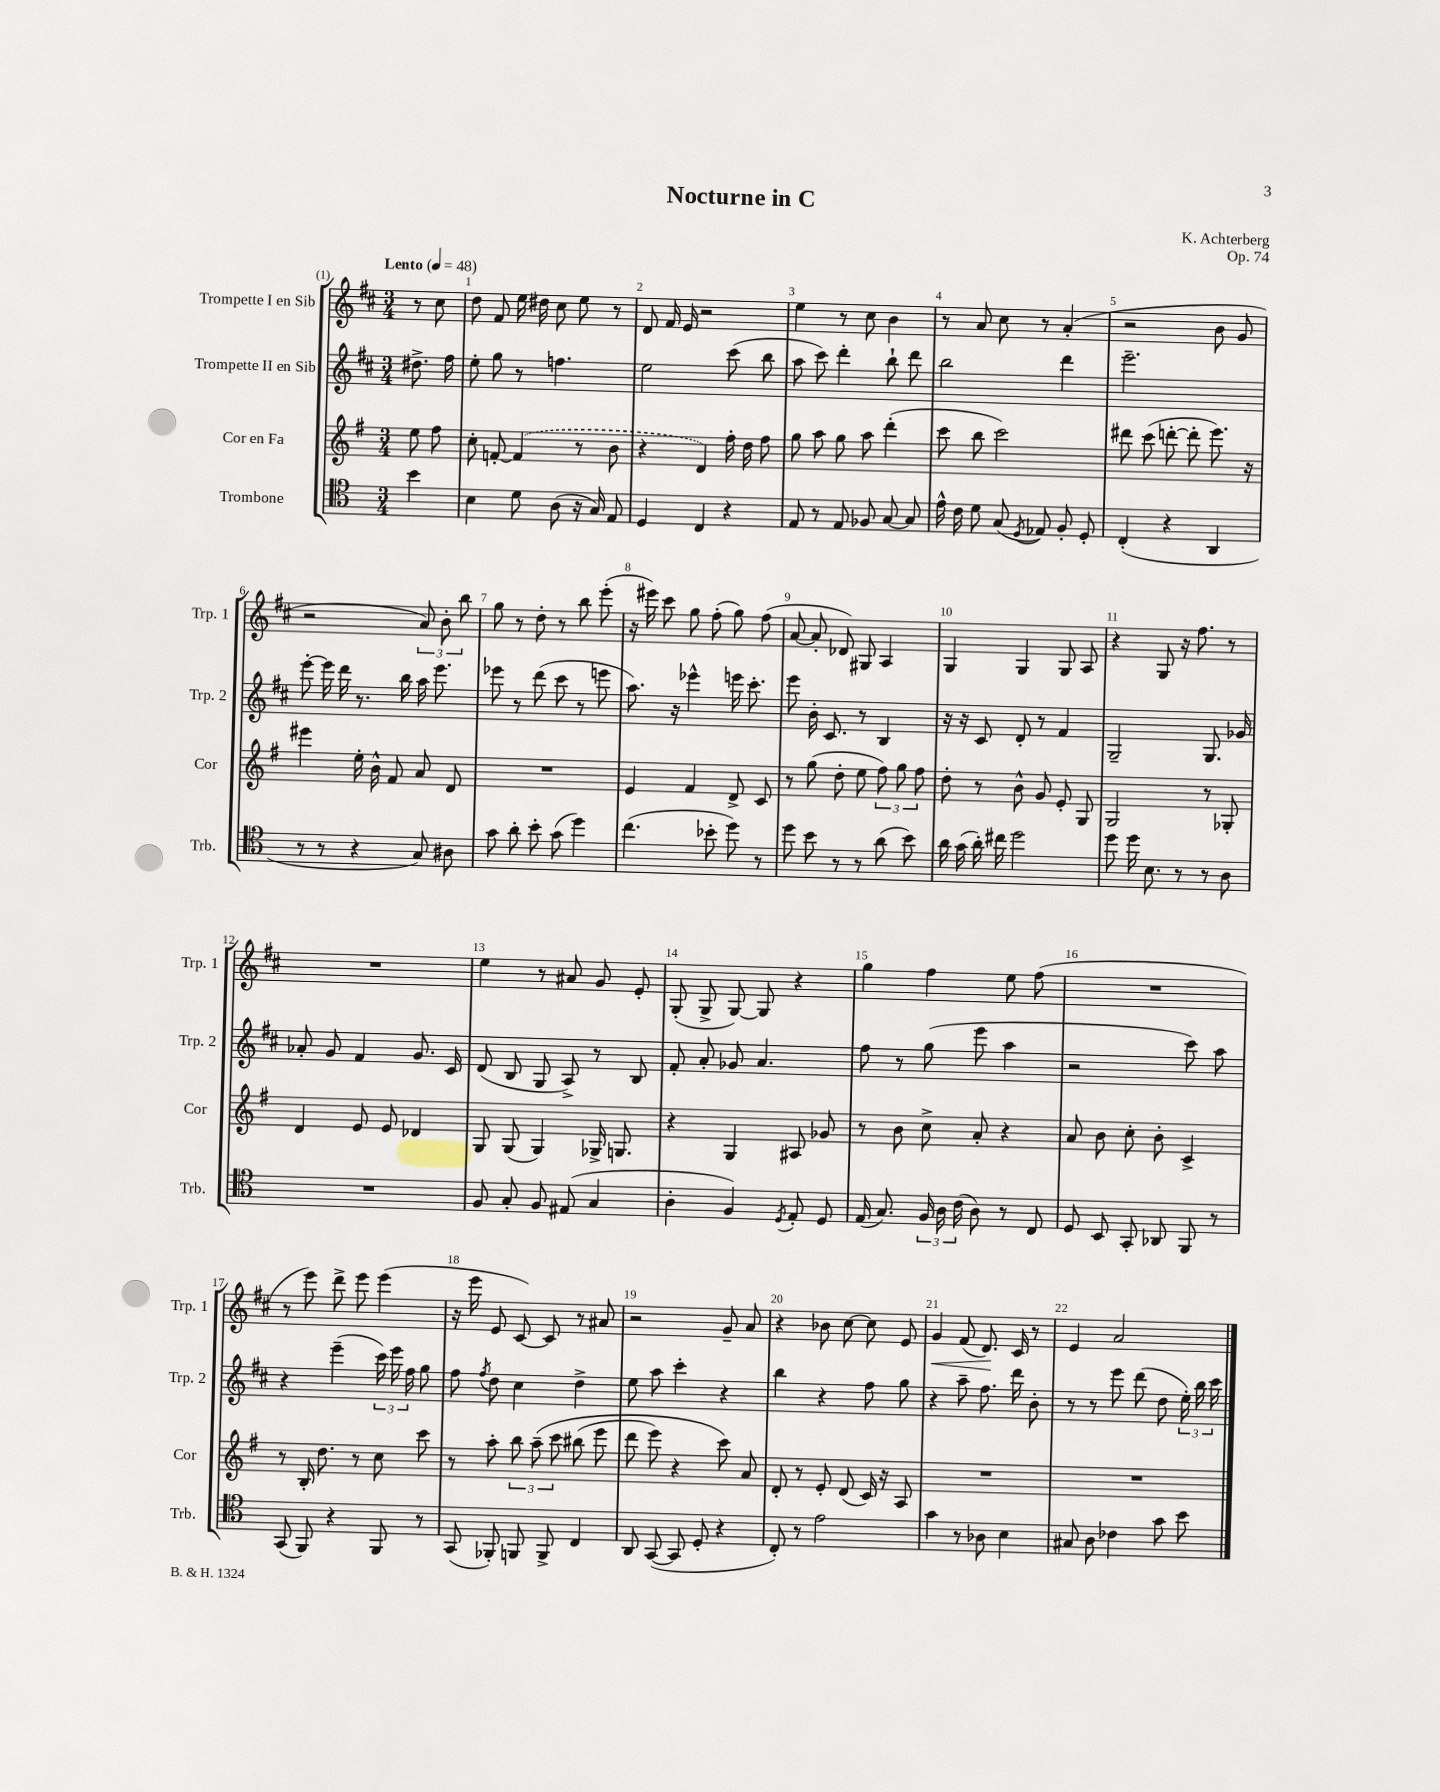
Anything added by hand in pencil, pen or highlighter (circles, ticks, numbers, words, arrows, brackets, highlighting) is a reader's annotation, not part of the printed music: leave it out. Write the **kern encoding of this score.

**kern	**kern	**kern	**kern	**dynam
*part4	*part3	*part2	*part1	*part1
*staff4	*staff3	*staff2	*staff1	*staff1
*I"Trombone	*I"Cor en Fa	*I"Trompette II en Sib	*I"Trompette I en Sib	*
*I'Trb.	*I'Cor	*I'Trp. 2	*I'Trp. 1	*
*clefC4	*clefG2	*clefG2	*clefG2	*
*k[]	*k[f#]	*k[f#c#]	*k[f#c#]	*
*M3/4	*M3/4	*M3/4	*M3/4	*
*MM48	*MM48	*MM48	*MM48	*
=	=	=	=	=
!	!	!	!LO:TX:a:B:t=Lento	!
4b\	8ee\	8.dd#X^\	8r	.
.	8ff#\	.	8cc#\	.
.	.	16ff#\	.	.
=1	=1	=1	=1	=1
4B\	8cc'\	8ee'\	8dd\	.
.	[8fn'/	8gg\	8f#/	.
8d\	(4f/]	8r	16ee\	.
.	.	.	16dd#X\	.
(8A\	.	4.ffn\	8cc#\	.
16r	8r	.	8ee\	.
16G/)	.	.	.	.
8E/	8b\	.	8r	.
=2	=2	=2	=2	=2
4D/	4r	2ee\	8d/	.
.	.	.	16f#/	.
.	.	.	16e/	.
4C/	4d/)	.	2r	.
4r	16ff#'\	(8ccc#\	.	.
.	16dd\	.	.	.
.	8ff#\	8bb\	.	.
=3	=3	=3	=3	=3
8E/	8gg\	8aa\	4ee\	.
8r	8aa\	8ccc#\)	.	.
8E/	8gg\	4ddd'\	8r	.
8F-X/	8aa\	.	8cc#\	.
[8G/	(4ddd'\	8bb`\	4b\	.
8G/]	.	8ddd\	.	.
=4	=4	=4	=4	=4
16e^^\	8ccc\	2bb\	8r	.
16c\	.	.	.	.
8d\	8bb\	.	8a/	.
(8G/	2ccc\)	.	8cc#\	.
8qD/	.	.	.	.
8E-X/)	.	.	8r	.
8F'/	.	4ddd\	(4a'/	.
8D'/	.	.	.	.
=5	=5	=5	=5	=5
(4C'/	8ddd#X\	2.eee~\	2r	.
.	(8ccc\	.	.	.
4r	[8dddn'\	.	.	.
.	8ddd'\]	.	.	.
4AA/	8.eee\)	.	8b\	.
.	.	.	8g/	.
.	16r	.	.	.
!!LO:LB:g=z
=6	=6	=6	=6	=6
8r	4eee#X\	[8eee'\	2r	.
8r	.	16eee\]	.	.
.	.	16ddd\	.	.
4r	16ee'\	8.r	.	.
.	16b^^\	.	.	.
.	8f#/	.	.	.
.	.	16bb\	.	.
8G/)	8a/	16aa\	12a/)	.
.	.	8.eee\	.	.
.	.	.	12b'\	.
8A#X\	8d/	.	.	.
.	.	.	12bb\	.
=7	=7	=7	=7	=7
8g\	2.r	8eee-X\	8gg\	.
8a'\	.	8r	8r	.
8b'\	.	(8ddd\	8dd'\	.
(8g\	.	8ccc#\	8r	.
4dd\)	.	8r	8bb\	.
.	.	8eeen\	(8eee'\	.
=8	=8	=8	=8	=8
(4.cc\	4e/	8.aa\)	16r	.
.	.	.	16eee#X\)	.
.	.	.	8ccc#\	.
.	.	16r	.	.
.	4f#/	4eee-X^^\	8gg\	.
8b-X'\	.	.	(8ff#'\	.
8dd\)	8d^/	16eeen\	8gg\)	.
.	.	8.ccc#'\	.	.
8r	8c/	.	(8ff#\	.
=9	=9	=9	=9	=9
8dd\	8r	8eee\	[8a/	.
8b\	(8gg\	16b'\	8a'/]	.
.	.	8.c#/	.	.
8r	8dd'\	.	8d-X/)	.
8r	8ee\	8r	8G#X/	.
(8a\	12ff#\)	4B/	4A/	.
.	12gg\	.	.	.
8b\)	.	.	.	.
.	12ff#\	.	.	.
=10	=10	=10	=10	=10
16a\	8dd'\	16r	4G/	.
(16g\	.	16r	.	.
16a'\)	8r	8c#/	.	.
16cc#X\	.	.	.	.
2dd\	8b^^\	8d'/	4G/	.
.	8g/	8r	.	.
.	8e'/	4f#/	8G/	.
.	8G/	.	8A/	.
=11	=11	=11	=11	=11
8dd\	2G/	2G~/	4r	.
16dd\	.	.	.	.
8.B\	.	.	.	.
.	.	.	8G/	.
8r	.	.	16r	.
.	.	.	8.ff#\	.
8r	8r	8.G/	.	.
8A\	8G-X'/	.	8r	.
.	.	16g-X/	.	.
!!LO:LB:g=z
=12	=12	=12	=12	=12
2.r	4d/	8a-X'/	2.r	.
.	.	8g/	.	.
.	8e/	4f#/	.	.
.	8e/	.	.	.
.	4d-X/	8.g/	.	.
.	.	16c#/	.	.
=13	=13	=13	=13	=13
8F/	8G/	(8d/	4ee\	.
8G'/	(8G/	8B/	.	.
8F/	4G/)	8G/	8r	.
(8E#X/	.	8A^/)	8a#X/	.
4G/	16G-X^/	8r	8g/	.
.	8.Gn/	.	.	.
.	.	8B/	8e'/	.
=14	=14	=14	=14	=14
4A'\	4r	8f#'/	(8G'/	.
.	.	8a'/	8G^/	.
4F/)	4G/	8g-X/	[8G/)	.
.	.	4.a/	8G/]	.
8qD/	.	.	.	.
8E'/	8A#X/	.	4r	.
8D/	8g-X/	.	.	.
=15	=15	=15	=15	=15
(16E/	8r	8ff#\	4gg\	.
8.G/)	.	.	.	.
.	8b\	8r	.	.
24F/	8cc^\	(8gg\	4ff#\	.
24A\	.	.	.	.
(24c\	.	.	.	.
8A\)	8a'/	8eee\	.	.
8r	4r	4aa\	8ee\	.
8C/	.	.	(8ff#\	.
=16	=16	=16	=16	=16
8D/	8a/	2r	2.r	.
8BB/	8b\	.	.	.
8GG'/	8cc'\	.	.	.
8AA-X/	8b'\	.	.	.
8FF/	4c^/	8ccc#\)	.	.
8r	.	8aa\	.	.
!!LO:LB:g=z
=17	=17	=17	=17	=17
(8GG/	8r	4r	8r	.
8FF/)	16B'/	.	8eee\)	.
.	8.dd\	.	.	.
4r	.	(4eee~\	8ddd^\	.
.	8r	.	8eee\	.
8FF/	8cc\	24ccc#\)	(4eee\	.
.	.	24eee\	.	.
.	.	24ff#\	.	.
8r	8ccc\	8gg\	.	.
=18	=18	=18	=18	=18
(8GG/	8r	8ff#\	16r	.
.	.	.	16eee\	.
.	.	8qff#/	.	.
8FF-X'/)	8aa'\	8dd\	8e/	.
8FFn/	12bb\	4cc#\	[8c#/)	.
.	(12aa~\	.	.	.
8FF^/	.	.	8c#/]	.
.	12ccc\	.	.	.
4C/	(8bb#X\	4dd^\	8r	.
.	8eee\	.	8a#X/	.
=19	=19	=19	=19	=19
8AA/	8ddd\	8ee\	2r	.
([8GG/	8eee\)	8aa\	.	.
8GG/]	4r	4ccc#'\	.	.
8D'/	.	.	.	.
4r	8ccc\)	4r	8g~/	.
.	8a/	.	8a/	.
=20	=20	=20	=20	=20
8C'/)	8d'/	4bb\	4r	.
8r	8r	.	.	.
2e\	8e'/	4r	8b-X\	.
.	(8d/	.	[8cc#\	.
.	16c/)	8ff#\	8cc#\]	.
.	16r	.	.	.
.	8A/	8gg\	8e/	.
=21	=21	=21	=21	=21
!	!	!	!	!LO:HP:b
4g\	2.r	4r	4g/	<
8r	.	8aa~\	(8f#/	.
8A-X\	.	8.ff#\	8.d/)	.
4B\	.	.	.	.
.	.	16ddd\	16c#/	[
.	.	8b'\	8r	.
=22	=22	=22	=22	=22
8G#X/	2.r	8r	4e/	.
8A\	.	8r	.	.
4c-X\	.	8eee\	2a/	.
.	.	(8ddd\	.	.
8g\	.	8dd\	.	.
8b\	.	24ee'\)	.	.
.	.	24bb\	.	.
.	.	24ccc#\	.	.
==	==	==	==	==
*-	*-	*-	*-	*-
